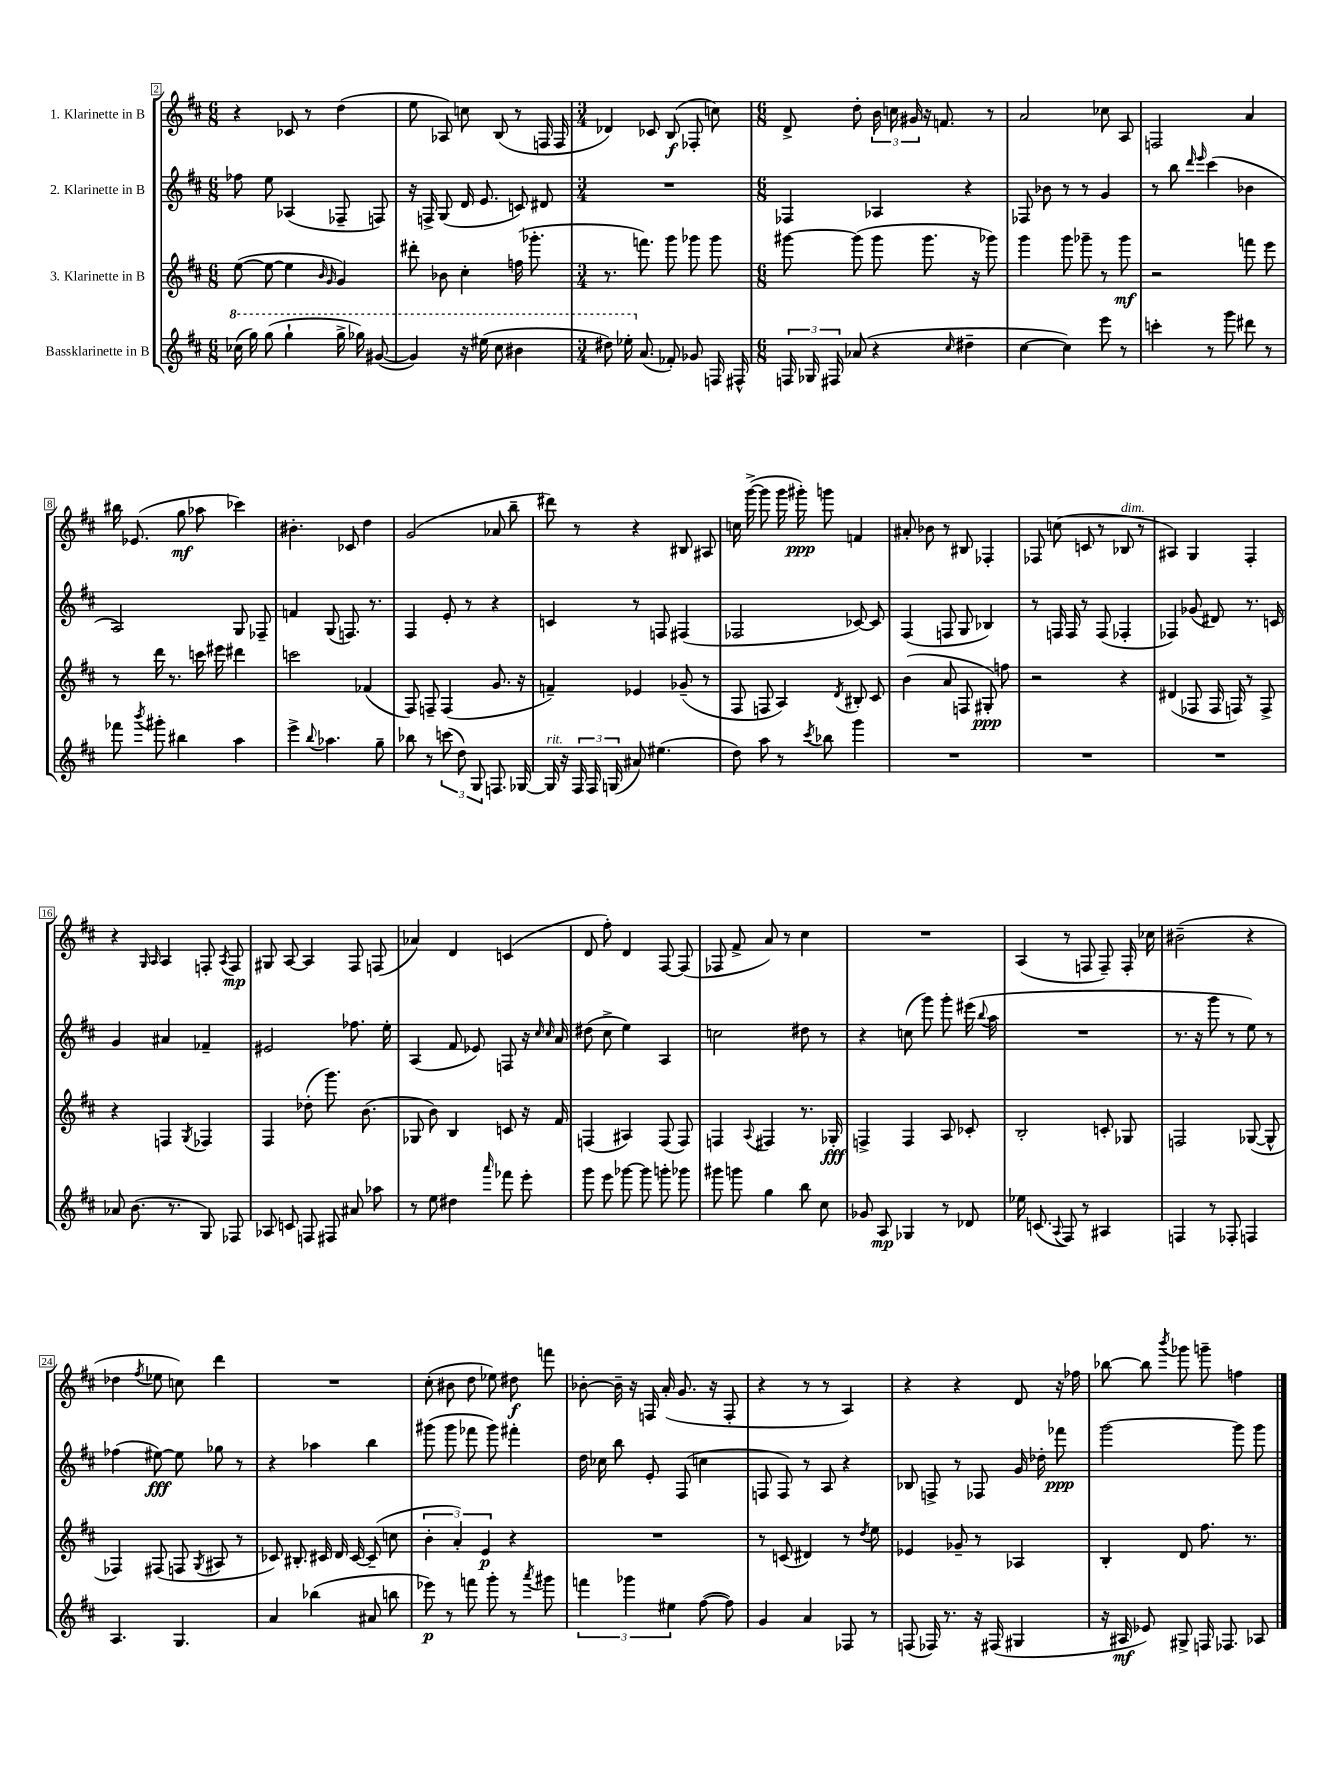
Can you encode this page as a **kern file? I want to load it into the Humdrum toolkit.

**kern	**kern	**kern	**kern
*staff4	*staff3	*staff2	*staff1
*clefG2	*clefG2	*clefG2	*clefG2
*k[f#c#]	*k[f#c#]	*k[f#c#]	*k[f#c#]
*M6/8	*M6/8	*M6/8	*M6/8
(16ccc-	([8ee	8ff-	4r
16ggg)	.	.	.
(8ggg	8ee_	8ee	.
4ggg`	4ee]	(4A-	8c-
.	.	.	8r
.	16qqb	.	.
.	16qqg	.	.
16ggg^	4g)	8F-~	(4dd
16ggg-)	.	.	.
([8gg#	.	8F)	.
=	=	=	=
4gg#])	8ddd#'	16r	8ee
.	.	16F^	.
.	8b-	(8G	8A-)
16r	4cc#'	16d	8cc
(16eee#	.	8.e	.
8ccc#	.	.	(8B
4bb#	(16ff	8c)	8r
.	8.ggg-'	.	.
.	.	8d#	16F
.	.	.	16F
=	=	=	=
*M3/4	*M3/4	*M3/4	*M3/4
8ddd#)	8.r	2.r	4d-)
16eee-'	.	.	.
(8.a	8.fff)	.	.
.	.	.	8c-
8f-')	8ggg	.	(8B
8g-	8ggg-	.	8F-'
16F	8ggg-	.	8cc)
16F#^^	.	.	.
=	=	=	=
*M6/8	*M6/8	*M6/8	*M6/8
24F	[8ggg#	4F-	8d^
24G-	.	.	.
24F#	.	.	.
(8a-	(8ggg#]	.	8dd'
4r	8ggg#	4A-	24b
.	.	.	24cc
.	.	.	24g#
.	8.ggg#	.	16r
.	.	.	8.f
16qqcc#	.	.	.
4dd#~	.	4r	.
.	16r	.	.
.	8ggg-)	.	8r
=	=	=	=
[4cc#	4ggg	8F-	2a
.	.	8b-	.
4cc#])	8ggg	8r	.
.	8ggg-~	8r	.
8eee	8r	4g	8cc-
8r	8ggg-	.	8A
=	=	=	=
4ccc'	2r	8r	2F
.	.	8bb	.
.	.	16qqddd	.
.	.	16qqeee	.
8r	.	(4ccc#	.
8ggg	.	.	.
8ddd#	8fff	4b-	4a
8r	8eee	.	.
=	=	=	=
8fff-	8r	2A)	16bb#
.	.	.	(8.e-
8qbbb	.	.	.
8ggg#'	16ddd	.	.
.	8.r	.	.
4bb#	.	.	8gg
.	16ccc	.	8aa-
.	16eee#	.	.
4aa	4ddd#	8G	4ccc-)
.	.	8F-~	.
=	=	=	=
4eee^	2ccc	4f	4.b#'
8qqbb	.	.	.
4.aa-	.	(8G	.
.	.	8.F)	8c-
.	(4f-	.	4dd
.	.	8.r	.
8gg~	.	.	.
=	=	=	=
8bb-	8F#)	4F#	(2g
8r	8F~	.	.
(12ccc	(4F	8e'	.
12dd)	.	.	.
.	.	8r	.
12G	.	.	.
8.F	8.g	4r	8a-
.	.	.	8bb~
[16G-	16r	.	.
=	=	=	=
16G-]	4f~)	4c	8ddd#)
16r	.	.	.
24F#	.	.	8r
24F#	.	.	.
(24G	.	.	.
8a#)	4e-	8r	4r
(4.ee#	.	8F	.
.	(8g-~	(4F#	8B#
.	8r	.	8A#
=	=	=	=
8dd)	8F#	2F-	16cc
.	.	.	([16ggg^
8aa	8F	.	8ggg]
8r	4A)	.	16ggg
.	.	.	16ggg#')
8qccc#	.	.	.
8bb-	.	.	8ggg
.	8qd	.	.
4ggg	8B#'	[8c-)	4f
.	8c#	8c-]	.
=	=	=	=
2.r	(4b	(4F#	8a#'
.	.	.	8b-
.	8a	8F	8r
.	8F	8G	8B#
.	8G#')	4B-)	4F-'
.	8ff	.	.
=	=	=	=
2.r	2r	8r	8F-
.	.	16F	(8cc
.	.	16F	.
.	.	8r	8c
.	.	(8F	8r
.	4r	4F-'	8B-
.	.	.	8r
=	=	=	=
2.r	(4d#	4F-)	4A#)
.	8F-	(8g-	4G
.	16F-	8d#)	.
.	16F)	.	.
.	8r	8.r	4F#'
.	8F^	.	.
.	.	16c	.
=	=	=	=
8a-	4r	4g	4r
(8.b	.	.	.
.	.	.	16qqG
.	.	.	16qqA
.	4F	4a#	4A
8.r	.	.	.
.	8qG	.	.
8G)	4F-	4f-~	8F'
.	.	.	8qA
8F-	.	.	8F
=	=	=	=
8A-	4F#	2e#	8G#
8c	.	.	[8A
8F	(8dd-'	.	4A]
8F#	8.ggg)	.	.
8a#	.	8.ff-	8F#
.	(8.b	.	.
8aa-	.	.	(8F
.	.	16ee'	.
=	=	=	=
8r	8G-	(4A	4a-)
8ee	8b)	.	.
4dd#	4B	8f#	4d
.	.	8e-)	.
16qqaaa	.	.	.
8fff-	8c	8F	(4c
8eee'	16r	16r	.
.	.	16qqcc#	.
.	.	16qqcc#	.
.	16f#	16a	.
=	=	=	=
8ggg	(4F	(8dd#	8d
8eee	.	8cc#^	8ff#')
[8ggg-	4A#)	4ee)	4d
8ggg-]	.	.	.
8ggg'	(8F	4A	[8F#
8ggg-	8F)	.	(8F#]
=	=	=	=
8ggg#	4F	2cc	8F-
8ggg	.	.	8f#^
.	8qqA	.	.
4gg	4F#	.	8a)
.	.	.	8r
8bb	8.r	8dd#	4cc#
8cc#	.	8r	.
.	16G-'	.	.
=	=	=	=
8g-	4F^	4r	2.r
8A	.	.	.
4G-	4F	(8cc	.
.	.	8ggg)	.
8r	8A	8ggg'	.
8d-	8c-'	(16eee#	.
.	.	8qqbb	.
.	.	16aa	.
=	=	=	=
16ee-	2B'	2.r	(4A
(8.c	.	.	.
8qqA	.	.	.
8F#)	.	.	8r
8r	.	.	8F
4A#	8c'	.	8F~)
.	8G-	.	16F'
.	.	.	16cc-
=	=	=	=
4F	2F	8.r	(2b#~
.	.	16r	.
8r	.	8ggg	.
8F-'	.	8r	.
4F	([8G-	8ee)	4r
.	8G-^^]	8r	.
=	=	=	=
4.A	4F-)	(4ff-	4dd-
.	.	.	8qff#
.	(8F#	[8ee#)	8ee-
4.G	8F	8ee#]	8cc)
.	8qG	.	.
.	8A#	8gg-	4ddd
.	8r	8r	.
=	=	=	=
4a	8c-)	4r	2.r
.	8.B#'	.	.
(4bb-	.	4aa-	.
.	16c#	.	.
.	16d	.	.
.	[16c#	.	.
8a#	(8c#~]	4bb	.
8bb	8cc	.	.
=	=	=	=
8eee-)	6b'	(8ggg#	(8cc#'
8r	.	8ggg#	8b#
.	6a')	.	.
8fff	.	8fff-	8dd
.	6e	.	.
8ggg'	.	8ggg#)	8ee-)
8r	4r	4fff#'	8dd#
8qaaa	.	.	.
8ggg#	.	.	8fff
=	=	=	=
6fff	2.r	16dd	[8b-'
.	.	16cc-	.
.	.	8bb	16b-~]
6ggg-	.	.	.
.	.	.	16r
.	.	8e'	16F
.	.	.	(16a'
6ee#	.	.	.
.	.	(8F#	8.g
([8ff#	.	4cc	.
.	.	.	16r
8ff#])	.	.	8F'
=	=	=	=
4g	8r	8F	4r
.	(8c	8F)	.
4a	4d#)	8r	8r
.	.	8A	8r
8F-	8r	4r	4A)
.	8qdd	.	.
8r	8ee	.	.
=	=	=	=
(8F	4e-	8B-	4r
16F-)	.	8F^	.
8.r	.	.	.
.	8g-~	8r	4r
16r	8r	8F-	.
(16F#	.	.	.
4G#	4A-	16g	8d
.	.	16dd-'	.
.	.	8fff-	16r
.	.	.	16ff-
=	=	=	=
16r	4B'	[2ggg	[8bb-
16A#	.	.	.
8e-)	.	.	8bb-]
.	.	.	8qbbb
8G#^	8d	.	8ggg-
16F	8.ff#	.	8ggg~
8.F-	.	.	.
.	.	8ggg]	4ff
.	8.r	.	.
8A-	.	8ggg	.
==	==	==	==
*-	*-	*-	*-
